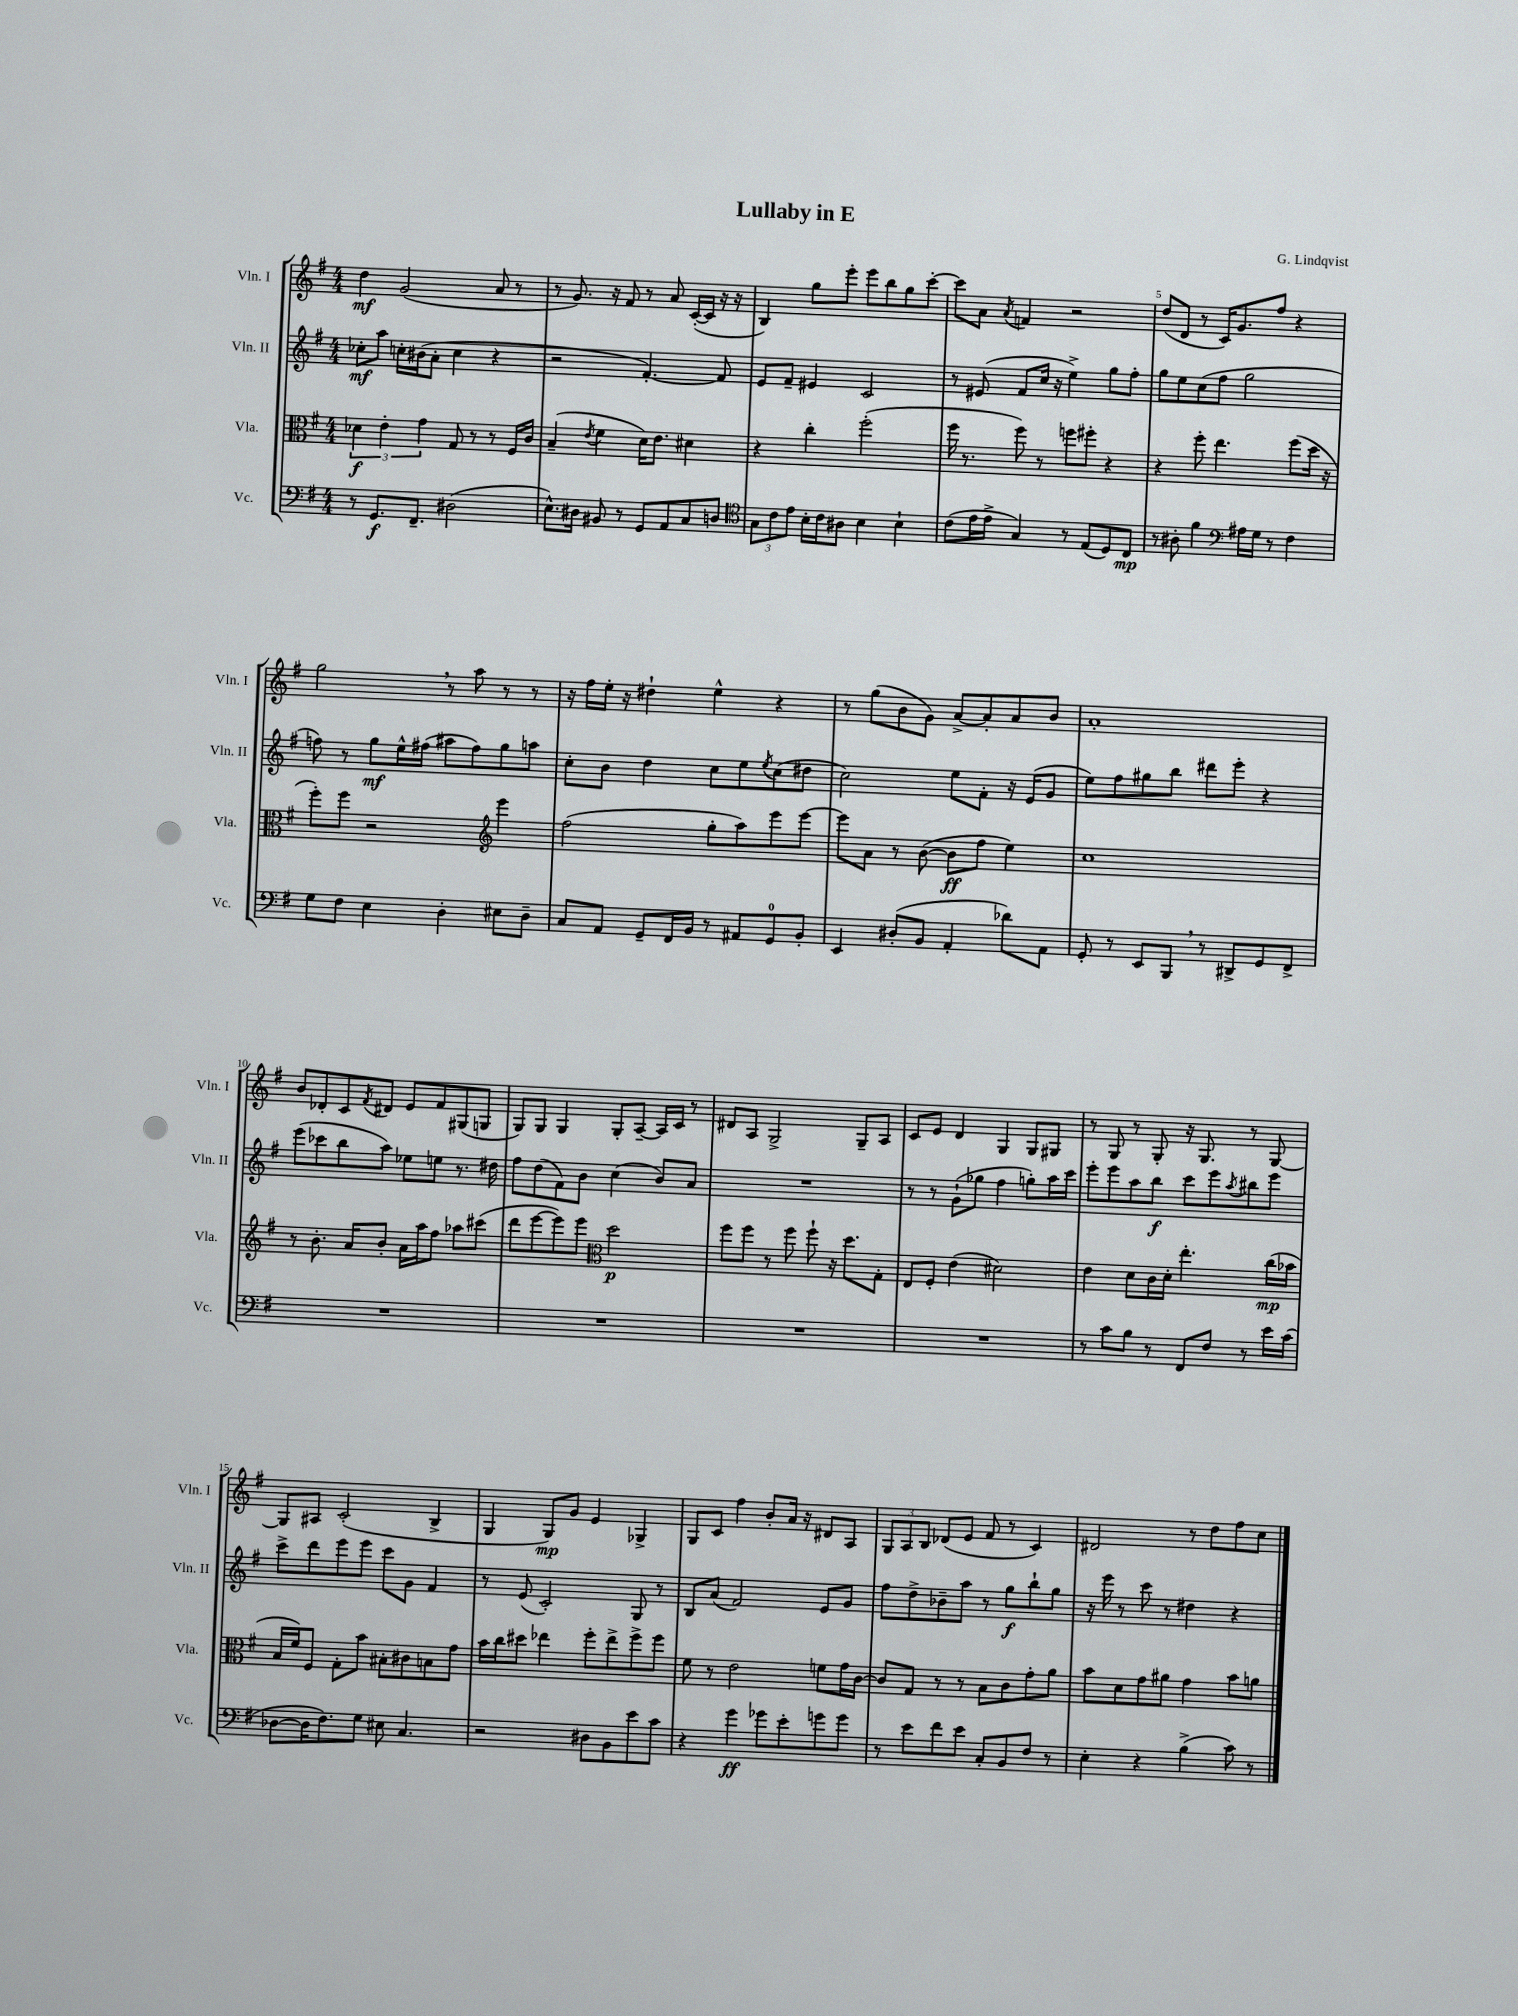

**kern	**kern	**kern	**kern
*staff4	*staff3	*staff2	*staff1
*clefF4	*clefC3	*clefG2	*clefG2
*k[f#]	*k[f#]	*k[f#]	*k[f#]
*M4/4	*M4/4	*M4/4	*M4/4
8r	6d-\	8cc-'\L	4dd\
8.GG/L	.	8aa\J	.
.	6e'\	.	.
.	.	16cc'\LL	(2g/
8.FF#~/J	.	(16b#\J	.
.	6g\	.	.
.	.	8a'\J	.
(2D#\	8G/	4cc\	.
.	8r	.	.
.	8r	4r	8a/
.	16F#/LL	.	8r
.	16c/JJ	.	.
=	=	=	=
8.E^^\L)	(4B~/	2r	8r
.	.	.	8.g/)
16D#\Jk	.	.	.
.	8qe/	.	.
8BB#/	4f#\	.	.
.	.	.	16r
8r	.	.	8f#/
8GG/L	16d\LK)	[4.f#'/)	8r
.	8.e\J	.	.
8AA/	.	.	8a/
8C/	4d#\	.	([16c'/LL
.	.	.	16c/]JJ
8D/J	.	8f#/]	16r
.	.	.	16r
=	=	=	=
*clefC4	*	*	*
12G\L	4r	8e/L	4B/)
12c\	.	.	.
.	.	8f#~/J	.
12e\J	.	.	.
16B'\LL	4cc'\	4e#/	8gg\L
16c\J	.	.	.
8A#\J	.	.	8eee'\J
4B\	(2ff#'\	2c/	8eee\L
.	.	.	8bb\
4B`\	.	.	8gg\
.	.	.	[8ccc'\J
=	=	=	=
(8c\L	16ff#\	8r	8ccc\]L
.	8.r	.	.
16e\L	.	(8e#/	8a\J
16e^\JJ	.	.	.
.	.	.	8qa/
4G/)	8ff#\)	8f#/L	4f/
.	8r	16cc/Jk	.
.	.	16r	.
8r	8ff\L	4ee^\)	2r
(8E/L	8ff#'\J	.	.
8D/)	4r	8gg\L	.
8C/J	.	8ff#'\J	.
=	=	=	=
8r	4r	8gg\L	(8dd/L
8A#'\	.	8ee\	8d/J
4f#\	8ff#'\	(8cc\	8r
.	4.ee\	8ff#\J	16c/LK)
.	.	.	8.g/
*clefF4	*	*	*
16A#\LL	.	2gg\	.
16G\JJ	.	.	.
8r	.	.	8ff#/J
4F#\	(8ff#\L	.	4r
.	16dd\Jk	.	.
.	16r	.	.
=	=	=	=
8G\L	8ff#'\L)	8ff\)	2gg\
8F#\J	8ff#\J	8r	.
4E\	2r	8gg\L	.
.	.	16ee^^\L	.
.	.	(16ff#\JJ	.
4D'\	.	8aa#\L	8r
.	.	8ff#\)	8aa\
*	*clefG2	*	*
8E#\L	4eee\	8gg\	8r
8D~\J	.	8aa\J	8r
=	=	=	=
8C/L	(2ff#\	8cc'\L	16r
.	.	.	16ff#\LL
8AA/J	.	8b\J	16ee'\JJ
.	.	.	16r
8GG~/L	.	4dd\	4dd#`\
16FF#/L	.	.	.
16BB/JJ	.	.	.
8r	8gg'\L	8cc\L	4ee^^\
8AA#/L	8aa\)	8ee\	.
.	.	8qee/	.
8GG/	8eee\	(8cc\	4r
8BB'/J	[8eee\J	8dd#\J	.
=	=	=	=
4EE/	8eee\]L	2cc\)	8r
.	8a\J	.	(8gg\L
(8D#'/L	8r	.	8b\
8BB/J	([8b\	.	8g\J)
4AA'/	8b\]L	8ee\L	[8a^/L
.	8ff#\J	8f#'\J	8a'/]
8d-\L)	4ee\)	16r	8a/
.	.	(16e/LK	.
8AA\J	.	8g/J	8b/J
=	=	=	=
8GG'/	1cc	8ee\L)	1a'
8r	.	8ff#\	.
8EE/L	.	8gg#\	.
8BBB/J	.	8bb\J	.
8r	.	8ddd#\L	.
8DD#^/L	.	8eee'\J	.
8GG/	.	4r	.
8FF#^/J	.	.	.
=	=	=	=
1r	8r	(8eee\L	8b/L
.	8.b'\	8ccc-\	8d-'/
.	.	8bb\	8c/
.	16a/LK	.	.
.	.	.	8qf#/
.	8b'/J	8aa\J)	8d#/J
.	16a\LL	8ee-\L	8e/L
.	16aa\J	.	.
.	8ff#\J	8ee\J	8f#/
.	8aa-\L	8.r	(8G#/
.	(8ccc#\J	.	8G/J
.	.	16dd#\	.
=	=	=	=
1r	8ddd\L	8ff#\L	8G/L)
.	[8eee\	(8dd\	8G/J
.	8eee\])	8f#\)	4G/
.	8eee\J	8b\J	.
*	*clefC3	*	*
.	2dd\	(4cc\	8G'/L
.	.	.	[8A~/J
.	.	8b/L)	16A/]LL
.	.	.	16c/JJ
.	.	8a/J	8r
=	=	=	=
1r	8ff#\L	1r	8d#/L
.	8ff#\J	.	8A/J
.	8r	.	2G^/
.	8ff#\	.	.
.	8ff#`\	.	.
.	16r	.	.
.	8.dd\L	.	.
.	.	.	8G~/L
.	8G'\J	.	8A/J
=	=	=	=
1r	8E/L	8r	8c/L
.	8F#'/J	8r	8e/J
.	(4e\	(8g`\L	4d/
.	.	8gg-\J	.
.	2d#\)	4ff#\	4G/
.	.	8gg'\L)	8G/L
.	.	16aa\L	8G#/J
.	.	16ccc\JJ	.
=	=	=	=
8r	4e\	8eee'\L	8r
8c\L	.	8eee\	8G/
8B\J	8d\L	8aa\	8r
8r	16c\L	8bb\J	8G'/
.	16d'\JJ	.	.
8FF#/L	4.ee'\	8ccc\L	16r
.	.	.	8.G/
8F#/J	.	8eee\	.
.	.	8qaa/	.
8r	.	8bb#\	8r
16e\LL	(16cc\LL	8eee\J	[8G/
(16c\JJ	16b-\JJ	.	.
=	=	=	=
[8D-\L	16B/LL	8ccc^\L	8G/]L
.	16f#/J)	.	.
16D-\]K	8F#/J	8ddd\	8A#/J
8.F#\)	.	.	.
.	8G'\L	8eee\	(2c'/
8G\J	8b\J	8eee\J	.
8E#\	8B#'\L	8ccc\L	.
4.C/	8c#\	8g\J	.
.	8B\	4f#/	4B^/
.	8g\J	.	.
=	=	=	=
2r	16b\LL	8r	4G/
.	16cc\J	.	.
.	8dd#\J	(8e/	.
.	4ee-\	2c'/)	8G/L)
.	.	.	8g/J
8D#\L	8ff#'\L	.	4e/
8BB\	8ee-^\	.	.
8e\	8ff#^\	8G/	4G-^/
8c\J	8ff#\J	8r	.
=	=	=	=
4r	8f#\	8B/L	8G/L
.	8r	(8a/J	8c/J
4g\	2e\	2f#/)	4ff#\
8g-\L	.	.	8b'/L
8e'\	.	.	16a/Jk
.	.	.	16r
8g\	8f\L	8e/L	8d#/L
8g\J	16g\L	8g/J	8A/J
.	[16c\JJ	.	.
=	=	=	=
8r	8c/]L	8ff#\L	12G/L
.	.	.	12A/
8e\L	8G/J	8dd^\	.
.	.	.	12B/J
8f#\	8r	8b-~\	(8d-/L
8e\J	8r	8aa\J	8e/J
8C'/L	8B\L	8r	8f#/
8BB/	8c\	8gg\L	8r
8F#/J	8g'\	8bb`\	4c/)
8r	8a\J	8gg\J	.
=	=	=	=
4E'\	8b\L	16r	2d#/
.	.	16eee\	.
.	8d\	8r	.
4r	8g\	8ccc\	.
.	8a#\J	8r	.
(4B^\	4g\	4dd#\	8r
.	.	.	8dd\L
8c\)	8b\L	4r	8ff#\
8r	8a\J	.	8cc\J
==	==	==	==
*-	*-	*-	*-
